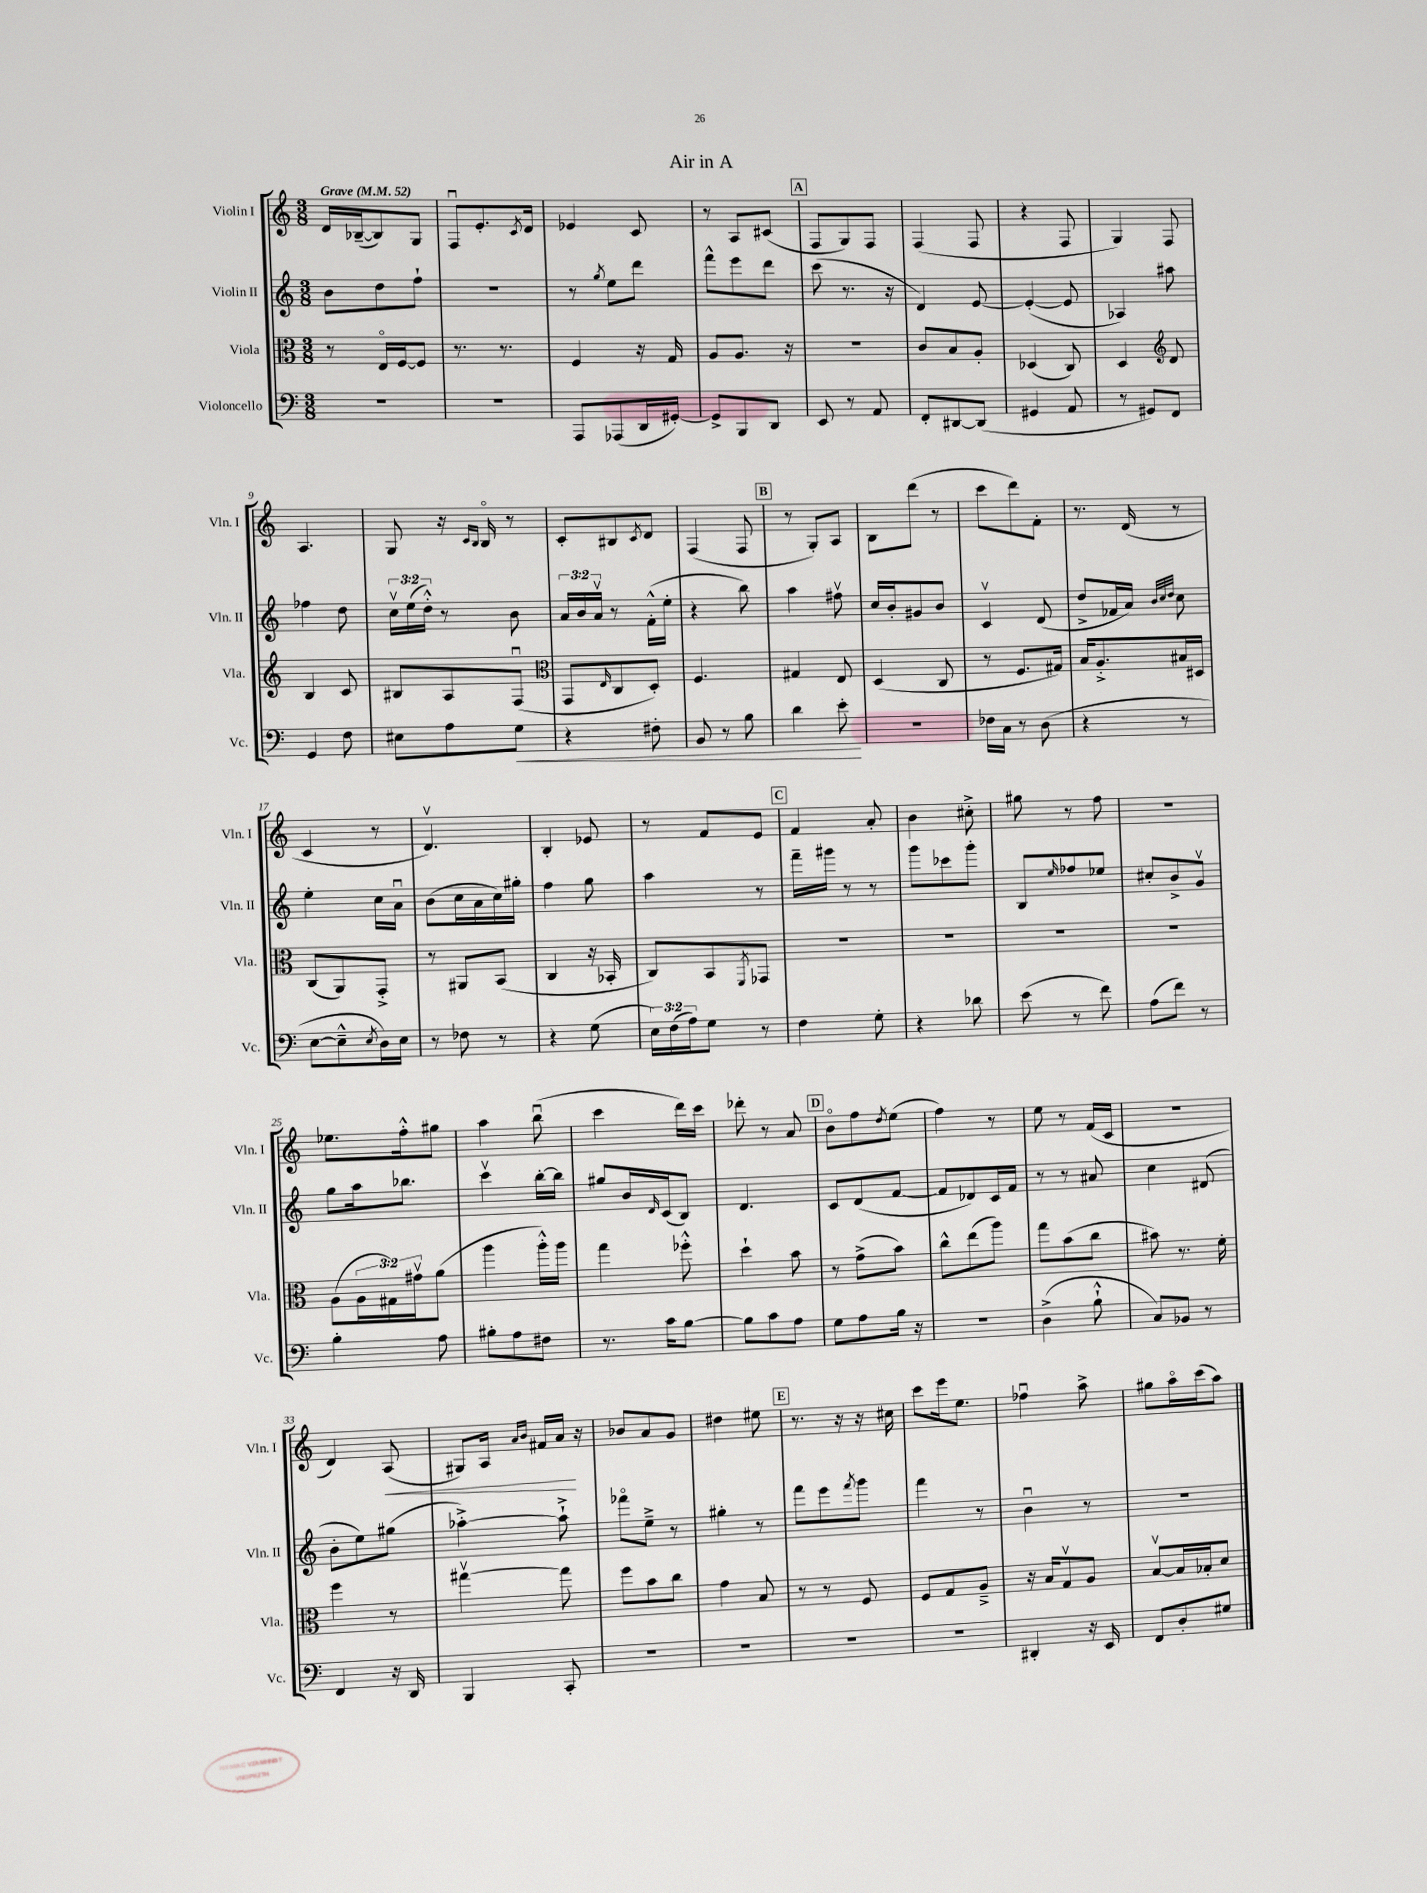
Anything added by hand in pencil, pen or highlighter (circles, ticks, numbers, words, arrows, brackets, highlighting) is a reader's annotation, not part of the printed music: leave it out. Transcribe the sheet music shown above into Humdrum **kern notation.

**kern	**kern	**kern	**kern
*staff4	*staff3	*staff2	*staff1
*clefF4	*clefC3	*clefG2	*clefG2
*k[]	*k[]	*k[]	*k[]
*M3/8	*M3/8	*M3/8	*M3/8
*MM52	*MM52	*MM52	*MM52
4.r	8r	8b	16d
.	.	.	([16B-~
.	16Eo	8dd	8B-])
.	[16F	.	.
.	8F]	8ff`	8G
=	=	=	=
4.r	8.r	4.r	8Fu
.	.	.	8.e'
.	8.r	.	.
.	.	.	8qc
.	.	.	16d
=	=	=	=
8AAA	4F	8r	4e-
.	.	8qgg	.
(8AAA-	.	8ee	.
16DD	16r	8ddd	8c
[16GG#')	16G	.	.
=	=	=	=
8GG#^]	8A	8fff^^	8r
8BBB	8.A	8eee	8A
8DD	.	8ddd	(8c#
.	16r	.	.
=	=	=	=
8EE	4.r	(8ccc	8F
8r	.	8.r	8G)
8AA	.	.	8F
.	.	16r	.
=	=	=	=
8FF'	8c	4d)	(4F
[8DD#	8B	.	.
(8DD#]	8A'	[8e	8F
=	=	=	=
4GG#	(4D-	(4e'_	4r
8AA	8C)	8e]	8F
=	=	=	=
8r	4D	4A-)	4G)
8GG#)	.	.	.
*	*clefG2	*	*
8FF	8d	8aa#	8F
=	=	=	=
4GG	4B	4ff-	4.A
8F	8c	8dd	.
=	=	=	=
8E#	8B#	24ccv	8G
.	.	(24ee	.
.	.	24dd'^^)	.
8A	8A	8r	16r
.	.	.	16qqc
.	.	.	16qqB
.	.	.	16Bo
8G	(8Fu	8b	8r
=	=	=	=
*	*clefC3	*	*
4r	8GG	24a	8c'
.	.	24b	.
.	.	24av	.
.	16qqE	.	.
.	8C	8r	8B#
.	.	.	8qc
8F#'	8D')	(16f'^^	8d
.	.	16ee'	.
=	=	=	=
8BB	4.F	4r	(4F
8r	.	.	.
8B	.	8bb)	8F
=	=	=	=
4d	4G#	4aa	8r
.	.	.	8G')
8e'	8E	8ff#v	8A
=	=	=	=
4.r	(4D	16cc	8B
.	.	16b'	.
.	.	8g#	(8ddd
.	8C	8b	8r
=	=	=	=
16F-	8r	4cv	8ccc
16C	.	.	.
8r	8.F	.	8ddd)
(8D	.	(8d	8f'
.	16G#)	.	.
=	=	=	=
4r	16B	8dd^	8.r
.	8.A'^	.	.
.	.	16f-	.
.	.	16a)	(16d
.	.	32qqb	.
.	.	32qqcc	.
.	.	32qqdd	.
8r	16B#	8cc	8r
.	16D#	.	.
=	=	=	=
[8E	(8C	4ee'	4c
8E~^^]	8AA)	.	.
8qE	.	.	.
16D)	8GG'^	16cc	8r
16E	.	16au	.
=	=	=	=
8r	8r	(8b	4.dv)
8F-	8AA#	16cc	.
.	.	16a	.
8r	(8BB	16cc)	.
.	.	16gg#'	.
=	=	=	=
4r	4C	4ff	4B'
(8G	16r	8gg	8e-
.	16BB-'	.	.
=	=	=	=
24E)	8C)	4aa	8r
(24F	.	.	.
24A)	.	.	.
8G	8BB	.	8f
.	8qFF	.	.
8r	8GG-	8r	8e
=	=	=	=
4F	4.r	16fff~	4f
.	.	16ggg#	.
.	.	8r	.
8G'	.	8r	8a'
=	=	=	=
4r	4.r	8ggg	4b
.	.	8ccc-	.
8d-	.	8ggg'	8cc#'^
=	=	=	=
(8e	4.r	8B	8gg#
.	.	16qqee	.
8r	.	8ff-	8r
8f)	.	8ee-	8ff
=	=	=	=
(8A	4.r	8cc#'	4.r
8f)	.	8b^	.
8r	.	8gv	.
=	=	=	=
4B'	(8A	8gg	8.ee-
.	24A	16aa	.
.	24G#)	.	.
.	.	8.bb-	16ff'^^
.	24g#v	.	.
8A	(8a	.	8gg#
=	=	=	=
8B#'	4aa	4cccv	4aa
8A	.	.	.
8F#	16aa'^^)	[16bb'	(8bbu
.	16aa	16bb]	.
=	=	=	=
8.r	4gg	8gg#	4ccc
.	.	16b	.
.	.	16qqd	.
16c	.	(16c	.
[8B	8ff-'^^	8B)	16ddd)
.	.	.	16ccc
=	=	=	=
8B]	4dd`	4.d	8ddd-'
8c	.	.	8r
8A	8b	.	8a
=	=	=	=
8G	8r	8c	8bo
8A	(8g^	(8d	8ff
.	.	.	8qdd
16B	8b)	[8f	(8ee
16r	.	.	.
=	=	=	=
4.r	8cc^^	8f]	4ff)
.	(8ee	8d-)	.
.	8aa)	16c	8r
.	.	16f	.
=	=	=	=
(4D^	8gg	8r	8ee
.	(8b	8r	8r
8B`^^	8cc	8a#	(16f
.	.	.	16c
=	=	=	=
8C)	8b#)	4cc	4.r
8BB-	8.r	.	.
8r	.	(8d#	.
.	16f'	.	.
=	=	=	=
4FF	4ff	8b'	4d)
.	.	8ee)	.
16r	8r	(8gg#	(8A
16DD	.	.	.
=	=	=	=
4BBB	[4gg#v	[4aa-'^)	8G#)
.	.	.	16A
.	.	.	16qqa
.	.	.	16qqb
.	.	.	16f#
8CC'	8gg#]	8aa-`^]	16a
.	.	.	16r
=	=	=	=
4.r	8ff	8fff-o	8b-
.	8b	8ee~^	8a
.	8cc	8r	8g
=	=	=	=
4.r	4g	4gg#'	4dd#
.	8B	8r	8ee#
=	=	=	=
4.r	8r	8fff	8.r
.	8r	8eee	.
.	.	.	16r
.	.	8qfff	.
.	8F	8ggg	16r
.	.	.	16cc#
=	=	=	=
4.r	8F	4fff	8ccc
.	8G	.	16eee
.	.	.	8.ee
.	8A~^	8r	.
=	=	=	=
4DD#'	16r	4bu	4ff-u
.	16B	.	.
.	8Gv	.	.
16r	8A	8r	8aa^
16EE	.	.	.
=	=	=	=
8FF	[8Bv	4.r	8gg#
8D'	16B]	.	16aao
.	16B-'	.	(16ccc
8G#	8d	.	8aa)
==	==	==	==
*-	*-	*-	*-
